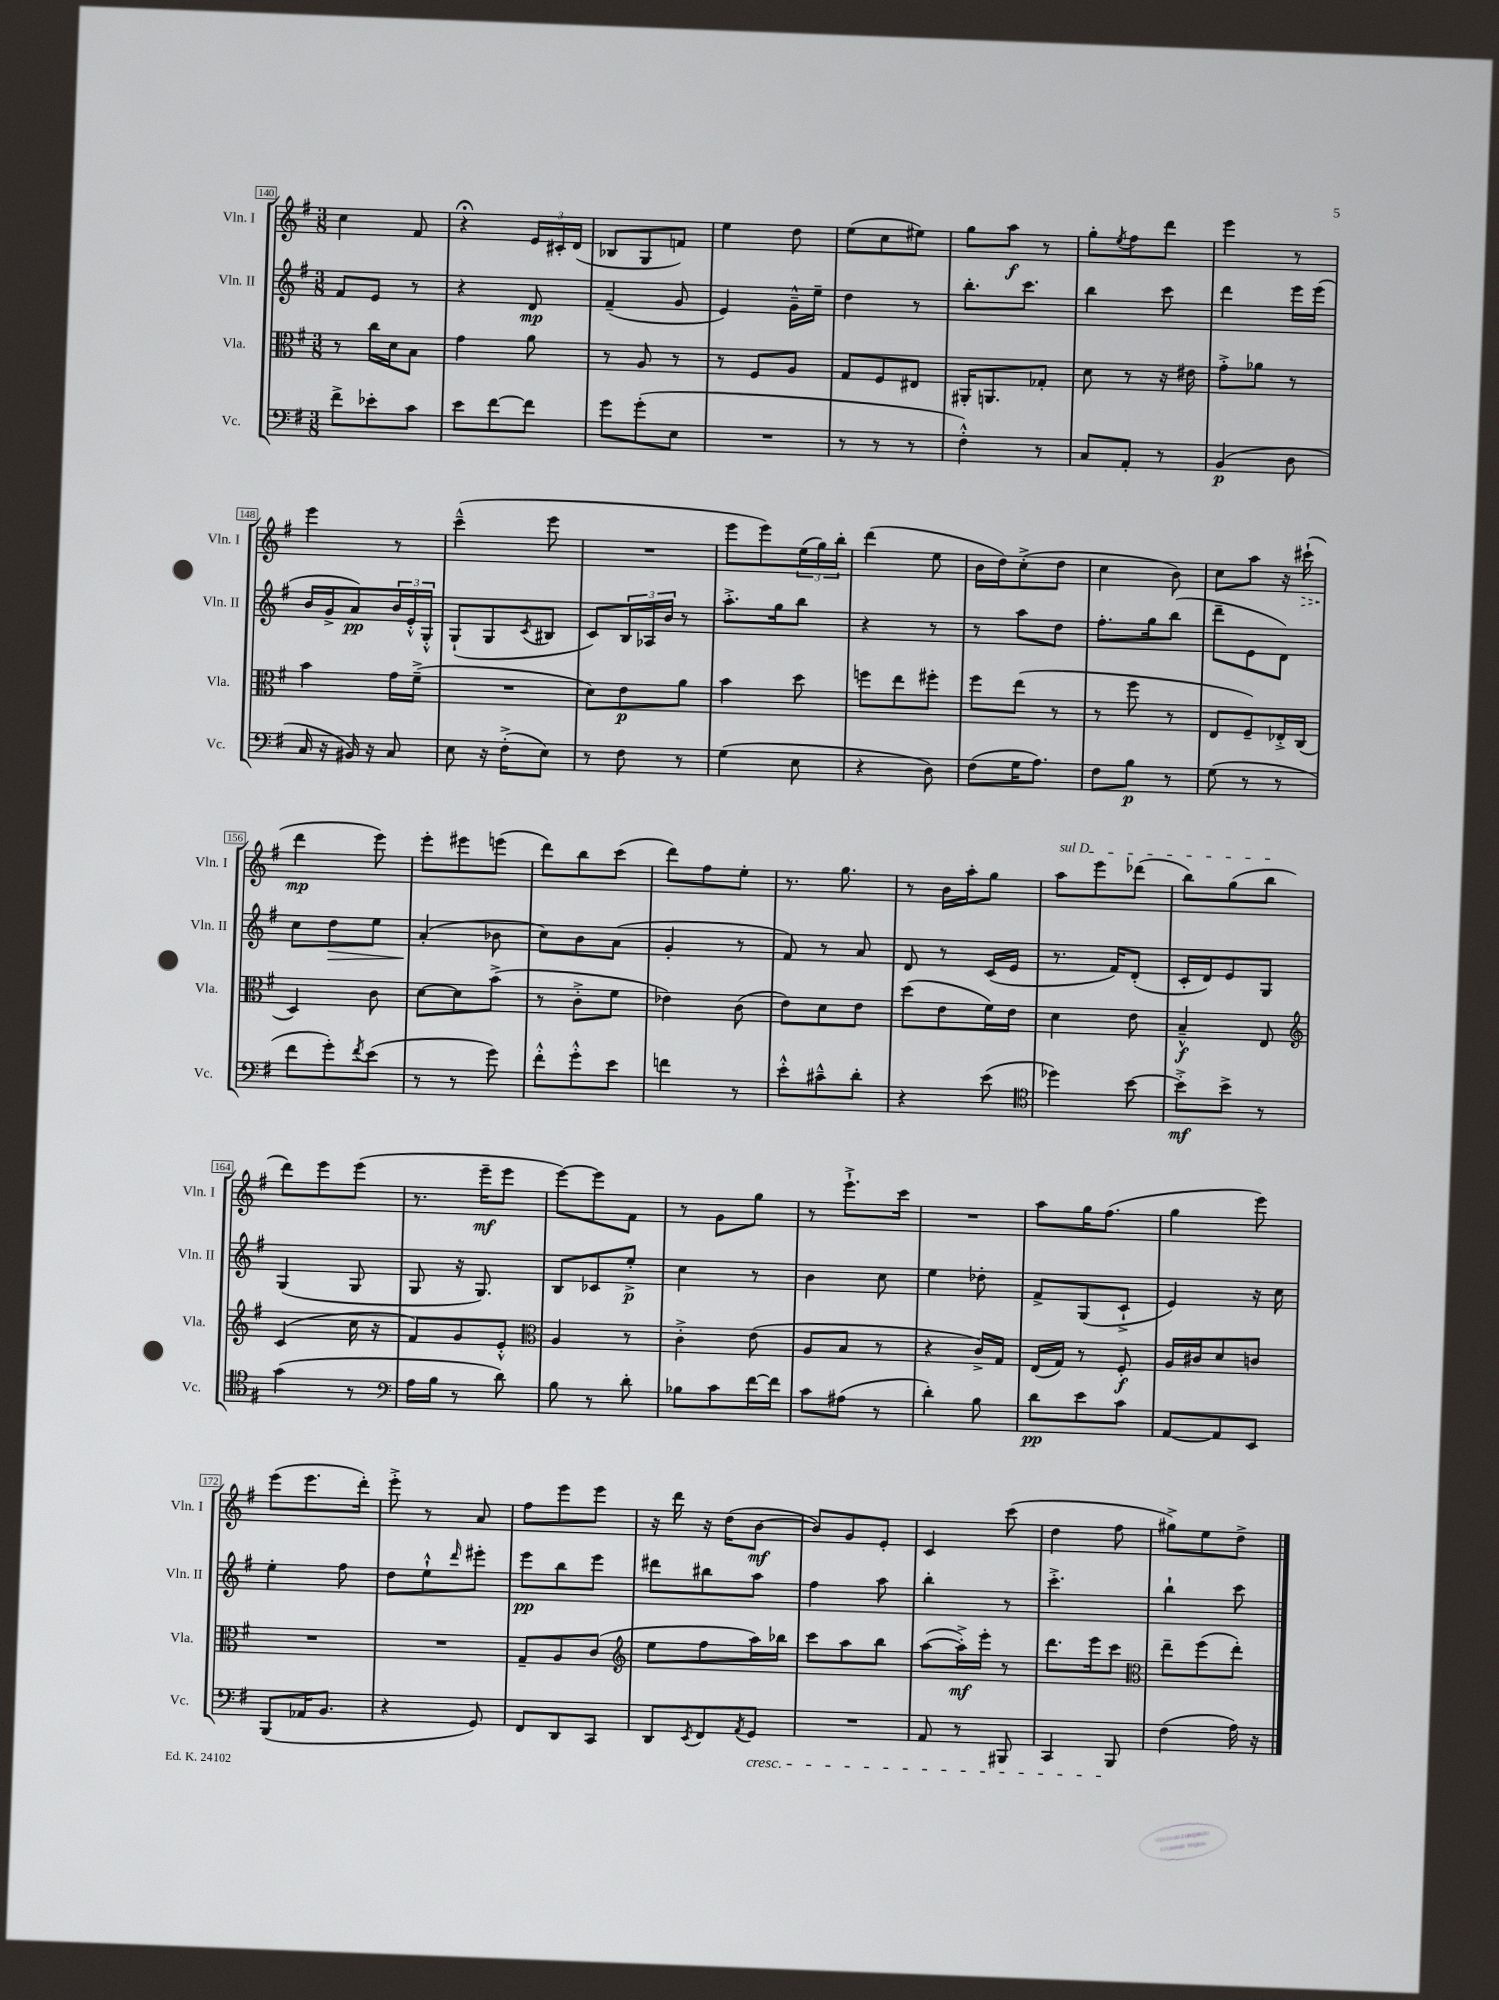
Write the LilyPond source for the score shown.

<<
\new StaffGroup <<
\new Staff = "s0" \with { instrumentName = "Vln. I" shortInstrumentName = "Vln. I" } {
    \clef treble \key g \major \numericTimeSignature \time 3/8
    c''4 fis'8 |
    r4\fermata \tuplet 3/2 { e'16 cis'16-. d'16( } |
    bes8 g8 f'8) |
    e''4 d''8 |
    e''8( c''8 eis''8) |
    g''8 a''8\f r8 |
    g''8-. \acciaccatura { e''8 } fis''8 d'''8 |
    e'''4 r8 |
    e'''4 r8 |
    c'''4---^( e'''8 |
    R4. |
    e'''8 e'''8) \tuplet 3/2 { e''16( g''16) b''16-. } |
    d'''4( e''8 |
    b'16 d''16) c''8-.->( d''8 |
    c''4 b'8) |
    c''8 a''8 r16 \once \override Hairpin.style = #'dashed-line cis'''16-!\>( |
    d'''4\mp\! e'''8) |
    e'''8-. eis'''8 e'''8( |
    d'''8) b''8 c'''8( |
    d'''8) fis''8 e''8-. |
    r8. g''8. |
    r8 b'16 a''16-. g''8 |
    \once \override TextSpanner.bound-details.left.text = \markup { \italic "sul D" } a''8\startTextSpan e'''8 des'''8( |
    b''8) g''8( b''8\stopTextSpan |
    d'''8) e'''8 e'''8( |
    r8. e'''16--\mf e'''8 |
    e'''8~) e'''8 fis'8 |
    r8 g'8 g''8 |
    r8 e'''8.-!-> c'''16 |
    R4. |
    a''8 g''16 fis''8.( |
    g''4 e'''8) |
    e'''8( e'''8. d'''16-.) |
    e'''8-.-> r8 a'8 |
    fis''8 e'''8 e'''8 |
    r16 d'''16 r16 d''16( b'8~\mf |
    b'8) g'8 e'8-. |
    c'4 c'''8( |
    d''4 fis''8 |
    gis''8->) e''8 d''8-> \bar "|." |
}
\new Staff = "s1" \with { instrumentName = "Vln. II" shortInstrumentName = "Vln. II" } {
    \clef treble \key g \major \numericTimeSignature \time 3/8
    fis'8 e'8 r8 |
    r4 d'8\mp |
    fis'4--( g'8 |
    e'4) g'16---^ e''16-- |
    d''4 r8 |
    b''8.-. c'''8. |
    b''4 c'''8 |
    d'''4 e'''16 e'''16( |
    b'16 g'16-> a'8\pp) \tuplet 3/2 { b'16 e'16-.-^ g16-.-^ } |
    g8-!( g8 \acciaccatura { c'8 } bis8 |
    c'8) \tuplet 3/2 { b16 aes16 b'16 } r8 |
    a''8.-.-> g''16 b''8 |
    r4 r8 |
    r8 a''8 d''8 |
    fis''8.-. g''16 b''8( |
    d'''8-- e'8 d'8) |
    c''8 d''8\> e''8 |
    a'4-.\!( bes'8 |
    c''8) b'8 a'8( |
    g'4-. r8 |
    fis'8) r8 a'8 |
    d'8 r8 c'16( e'16 |
    r8. fis'16) d'8-.( |
    c'16-. d'16) e'8 g8 |
    g4( g8 |
    g8 r16 g8.) |
    b8 ces'8 e''8-.->\p |
    c''4 r8 |
    b'4 c''8 |
    e''4 des''8-. |
    fis'8-> g8( c'8-!-> |
    e'4) r16 c''16 |
    e''4-. fis''8 |
    d''8 e''8-!-^ \grace { d'''16 } eis'''8-. |
    e'''8\pp b''8 e'''8 |
    dis'''8 bis''8 a''8 |
    fis''4 a''8 |
    b''4-. r8 |
    c'''4.-.-> |
    b''4-! c'''8 \bar "|." |
}
\new Staff = "s2" \with { instrumentName = "Vla." shortInstrumentName = "Vla." } {
    \clef alto \key g \major \numericTimeSignature \time 3/8
    r8 c''16 d'16 b8 |
    g'4 a'8 |
    r8 a8 r8 |
    r8 fis8 a8 |
    g8 fis8 eis8 |
    ais,16-. a,8. ges8-. |
    d'8 r8 r16 eis'16 |
    g'8-.-> aes'8 r8 |
    b'4 g'16 fis'16--->( |
    R4. |
    d'8) e'8\p a'8 |
    b'4 d''8 |
    f''8 e''8 fis''8-. |
    fis''8 e''8( r8 |
    r8 fis''8 r8 |
    e8 fis8--) ees16-.-> c16( |
    d4) c'8 |
    d'8~ d'8 b'8->( |
    r8 c'8-.-> fis'8 |
    ees'4) c'8( |
    e'8) d'8 e'8 |
    d''8( e'8 fis'16) e'16 |
    d'4 e'8 |
    b4---^\f e8 |
    \clef treble c'4( c''16 r16 |
    fis'8) g'8 e'8-.-^ |
    \clef alto a4 r8 |
    c'4-.-> e'8( |
    a8 b8 r8 |
    r4 c'16->) g16 |
    e16( g16) r8 fis8-.\f |
    a16 cis'16 d'8 c'8 |
    R4. |
    R4. |
    g8-- a8 c'8( |
    \clef treble e''8 fis''8 a''16) bes''16 |
    c'''8 a''8 b''8 |
    a''8~( a''16-.->\mf) e'''16-. r8 |
    d'''8. e'''16 c'''8 |
    \clef alto e''8-- fis''8( e''8-.) \bar "|." |
}
\new Staff = "s3" \with { instrumentName = "Vc." shortInstrumentName = "Vc." } {
    \clef bass \key g \major \numericTimeSignature \time 3/8
    fis'8-> ees'8-. c'8 |
    e'8 fis'8~ fis'8 |
    g'8 g'8-.( e8 |
    R4. |
    r8 r8 r8 |
    fis4-.-^) r8 |
    c8 a,8-. r8 |
    b,4\p( d8 |
    c16 r16 bis,16) r16 c8 |
    e8 r16 fis16-.->( e8) |
    r8 fis8 r8 |
    g4( e8 |
    r4 d8) |
    fis8( g16 a8.) |
    fis8 b8\p r8 |
    g8( r8 r8 |
    fis'8 g'8-.) \acciaccatura { fis'8 } e'8( |
    r8 r8 g'8) |
    fis'8-.-^ g'8-.-^ e'8 |
    f'4 r8 |
    e'8-.-^ cis'8---^ d'8-. |
    r4 e'8( |
    \clef tenor des''4) b'8~ |
    b'8-.->\mf b'8-> r8 |
    g'4( r8 |
    \clef bass a16 b16 r8 d'8) |
    b8 r8 d'8-. |
    bes8 c'8 fis'16~ fis'16 |
    c'8 ais8( r8 |
    d'4-.) b8 |
    d'8\pp e'8 c'8 |
    a,8~ a,8 e,8 |
    b,,8( aes,16 b,8. |
    r4 g,8) |
    fis,8 d,8 c,8 |
    d,8 \acciaccatura { e,8 } fis,8 \acciaccatura { a,8 } g,8\cresc |
    R4. |
    a,8 r8 bis,,8 |
    c,4 b,,8\! |
    fis4( a16) r16 \bar "|." |
}
>>
>>
\layout { \context { \Score currentBarNumber = #140 \override BarNumber.stencil = #(make-stencil-boxer 0.1 0.3 ly:text-interface::print) } }
